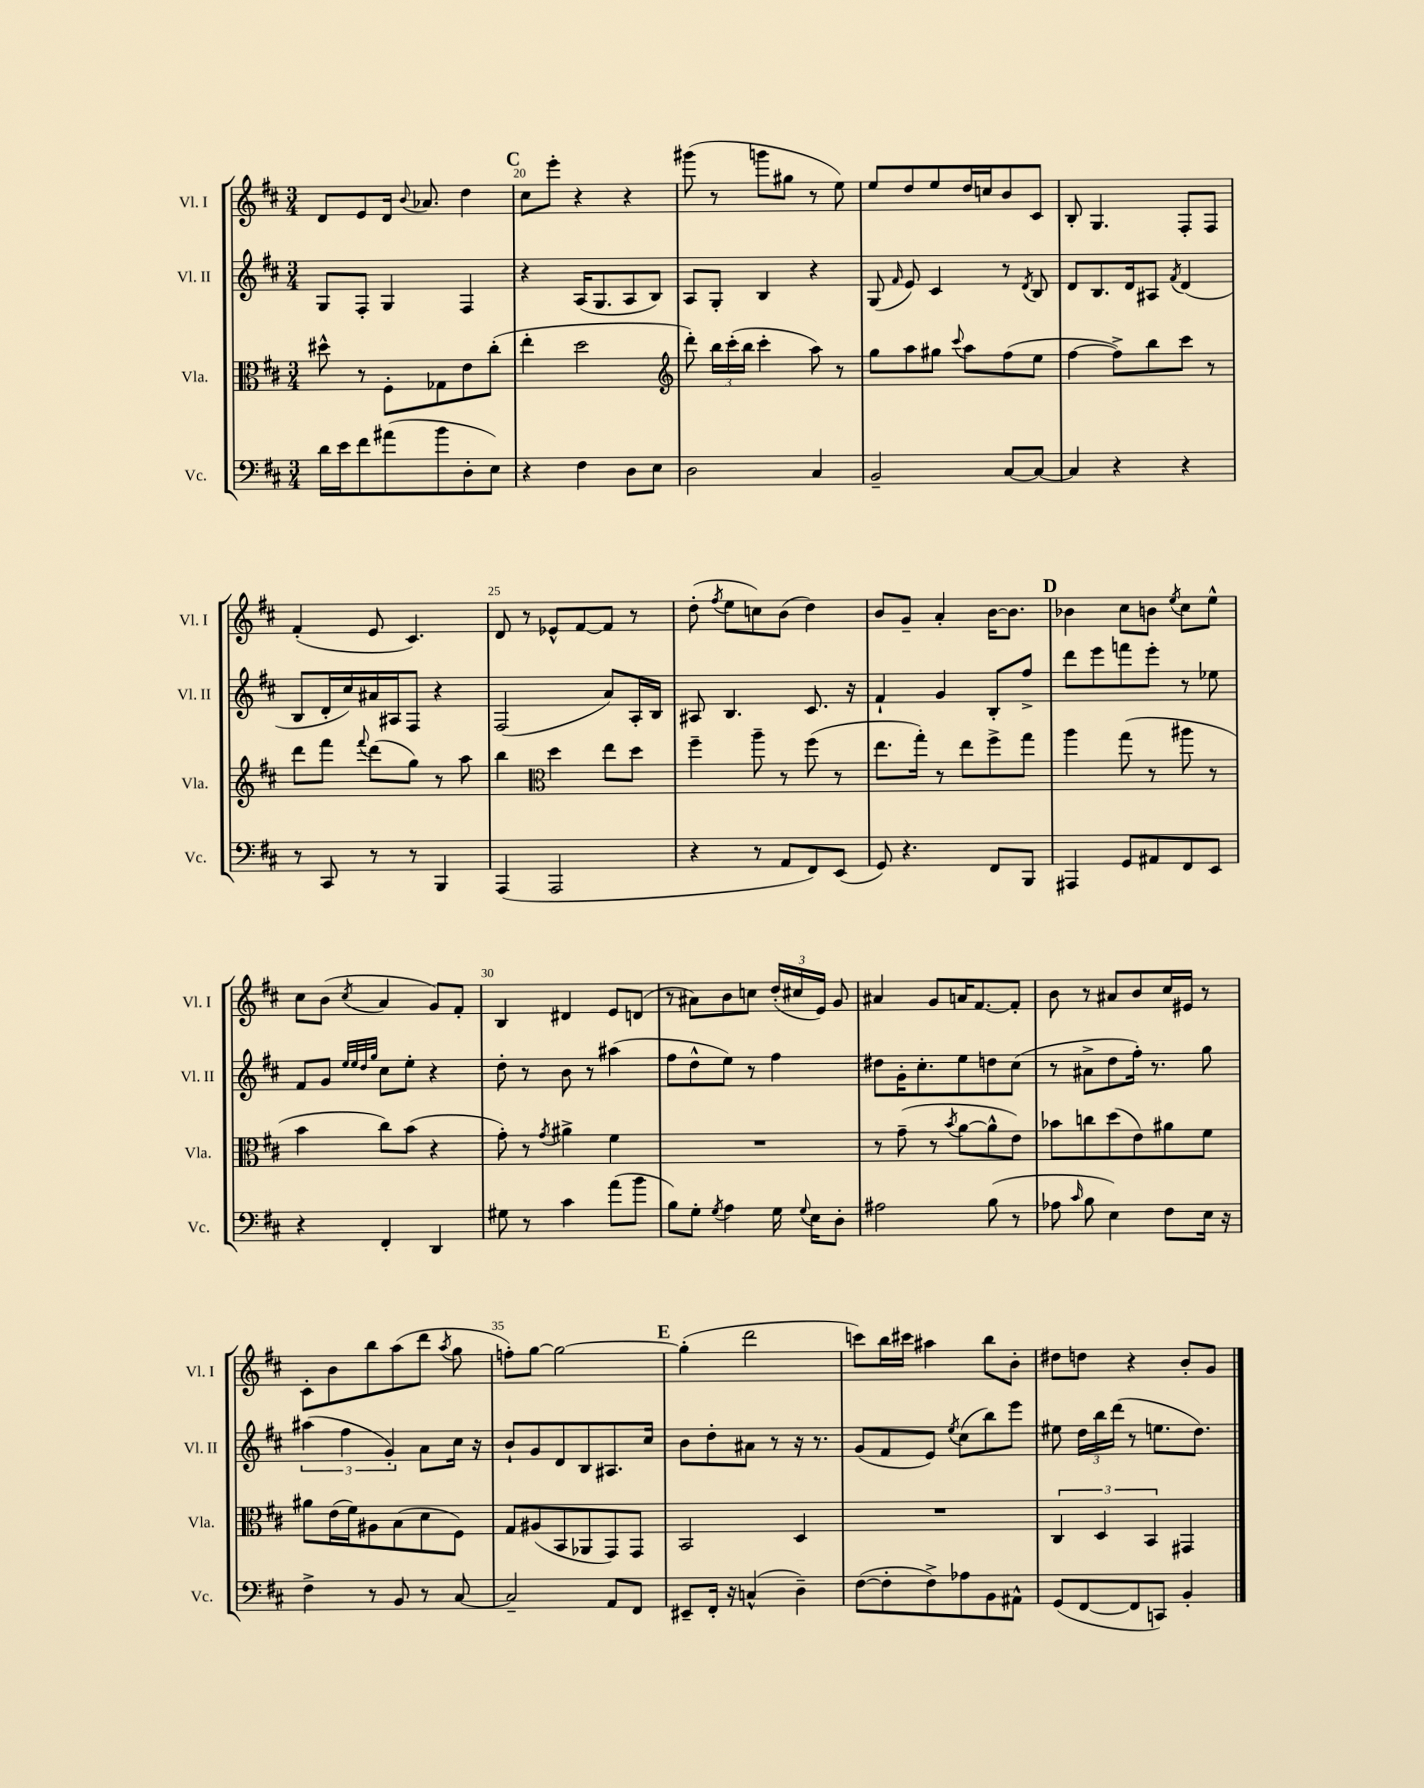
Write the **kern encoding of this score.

**kern	**kern	**kern	**kern
*staff4	*staff3	*staff2	*staff1
*clefF4	*clefC3	*clefG2	*clefG2
*k[f#c#]	*k[f#c#]	*k[f#c#]	*k[f#c#]
*M3/4	*M3/4	*M3/4	*M3/4
16d	8dd#^^	8G	8d
16e	.	.	.
8f#	8r	8F#'	8e
(8a#	8F#'	4G	16d
.	.	.	8qqb
.	.	.	8.a-
8b	8G-	.	.
8D'	8e	4F#	4dd
8E)	(8cc#'	.	.
=	=	=	=
4r	4ee'	4r	8cc#
.	.	.	8eee'
4F#	2dd	(16A	4r
.	.	8.G	.
8D	.	8A	4r
8E	.	8B)	.
=	=	=	=
*	*clefG2	*	*
2D	8ddd')	8A	(8ggg#
.	24bb	8G'	8r
.	(24ccc#'	.	.
.	24bb	.	.
.	4ccc#'	4B	8ggg
.	.	.	8gg#
4C#	8aa)	4r	8r
.	8r	.	8ee)
=	=	=	=
2BB~	8gg	(8G	8ee
.	.	16qqf#	.
.	8aa	8e)	8dd
.	8gg#	4c#	8ee
.	8qqccc#	.	.
.	8aa	.	16dd
.	.	.	16cc
[8C#	(8ff#	8r	8b
.	.	8qd	.
8C#_	8ee	8B	8c#
=	=	=	=
4C#]	[4ff#	8d	8B'
.	.	8.B	4.G
4r	8ff#^])	.	.
.	.	16d	.
.	8bb	8A#	.
.	.	8qf#	.
4r	8ccc#	(4d	8F#'
.	8r	.	8F#
=	=	=	=
8r	8ddd	8B	(4f#'
8CC#	8fff#	16d'	.
.	.	16cc#)	.
.	8qqfff#	.	.
8r	(8ddd	16a#	8e
.	.	16A#	.
8r	8gg)	8F#	4.c#)
4BBB	8r	4r	.
.	8aa	.	.
=	=	=	=
(4AAA	4bb	(2F#	8d
.	.	.	8r
*	*clefC3	*	*
2AAA	4dd	.	8e-^^
.	.	.	[8f#
.	8ee	8a)	8f#]
.	8dd	16A'	8r
.	.	16B	.
=	=	=	=
4r	4ff#~	8A#	(8dd'
.	.	.	8qff#
.	.	4.B	8ee
8r	8aa~	.	8cc)
8AA	8r	.	(8b
8FF#)	(8ff#	8.c#	4dd)
(8EE	8r	.	.
.	.	16r	.
=	=	=	=
8GG)	8.ee	4f#`	8b
4.r	.	.	8g~
.	16gg')	.	.
.	8r	4g	4a'
.	8ee	.	.
8FF#	8ff#^	8B'	[16b
.	.	.	8.b]
8BBB	8gg	8ff#^	.
=	=	=	=
4AAA#	4aa	8ddd	4b-
.	.	8eee	.
8GG	(8gg	8fff	8cc#
8AA#	8r	8eee'	8b
.	.	.	8qee
8FF#	8aa#	8r	8cc#
8EE	8r	8ee-	8ee^^
=	=	=	=
4r	4b	8f#	8cc#
.	.	8g	(8b
.	.	32qqee	.
.	.	32qqee	.
.	.	32qqdd	.
.	.	32qqgg	8qcc#
4FF#'	8cc#)	8cc#	4a
.	(8b	8ee'	.
4DD	4r	4r	8g)
.	.	.	8f#'
=	=	=	=
8G#	8g')	8dd'	4B
8r	8r	8r	.
.	8qg	.	.
4c#	4a#^	8b	4d#
.	.	8r	.
(8a	4f#	(4aa#	8e
8b	.	.	(8d
=	=	=	=
8B)	2.r	8ff#	8r
8G'	.	8dd^^	8a#)
8qG	.	.	.
4A	.	8ee)	8b
.	.	8r	8cc
16G	.	4ff#	(24dd'
.	.	.	24cc#
8qqG	.	.	.
16E	.	.	.
.	.	.	24e)
8D'	.	.	8g
=	=	=	=
2A#	8r	8dd#	4a#
.	(8g~	16g'	.
.	.	8.cc#'	.
.	8r	.	8g
.	8qb	.	.
.	[8a	8ee	16a
.	.	.	[8.f#
(8B	8a^^]	8dd	.
8r	8e)	(8cc#	8f#']
=	=	=	=
8A-	8b-	8r	8b
16qqc#	.	.	.
8B	8cc	8a#^	8r
4E)	(8dd	8dd	8a#
.	8e)	16ff#')	8b
.	.	8.r	.
8F#	8a#	.	16cc#
.	.	.	16e#
16E	8f#	8gg	8r
16r	.	.	.
=	=	=	=
4F#^	8a#	(6aa#	8c#'
.	(16e	.	8b
.	.	6ff#	.
.	16f#)	.	.
8r	8A#	.	8bb
.	.	6g')	.
8BB	(8B	.	(8aa
8r	8d	8a	8ddd
.	.	.	8qaa
[8C#	8F#)	16cc#	8gg
.	.	16r	.
=	=	=	=
2C#~]	8G	8b`	8ff')
.	(8A#	8g	[8gg
.	8BB	8d	2gg_
.	8AA-	8B	.
8AA	8GG)	8.A#	.
8FF#	8GG	.	.
.	.	16cc#	.
=	=	=	=
8EE#~	2BB	8b	(4gg']
16FF#'	.	8dd'	.
16r	.	.	.
(4C^^	.	8a#	2ddd
.	.	8r	.
4D~)	4D	16r	.
.	.	8.r	.
=	=	=	=
([8F#	2.r	(8g	8ccc)
8F#']	.	8f#	16bb
.	.	.	16ccc#
8F#^)	.	8e)	4aa#
.	.	8qee	.
8A-	.	(8cc#	.
8BB	.	8bb)	8bb
8AA#^^	.	8eee	8b'
=	=	=	=
(8GG	6C#	8ee#	8dd#
[8FF#	.	24dd	8dd
.	6D	24bb	.
.	.	(24ddd	.
8FF#]	.	8r	4r
.	6BB	.	.
8CC)	.	8.ee	.
4BB'	4GG#	.	8b'
.	.	8.dd)	.
.	.	.	8g
==	==	==	==
*-	*-	*-	*-
